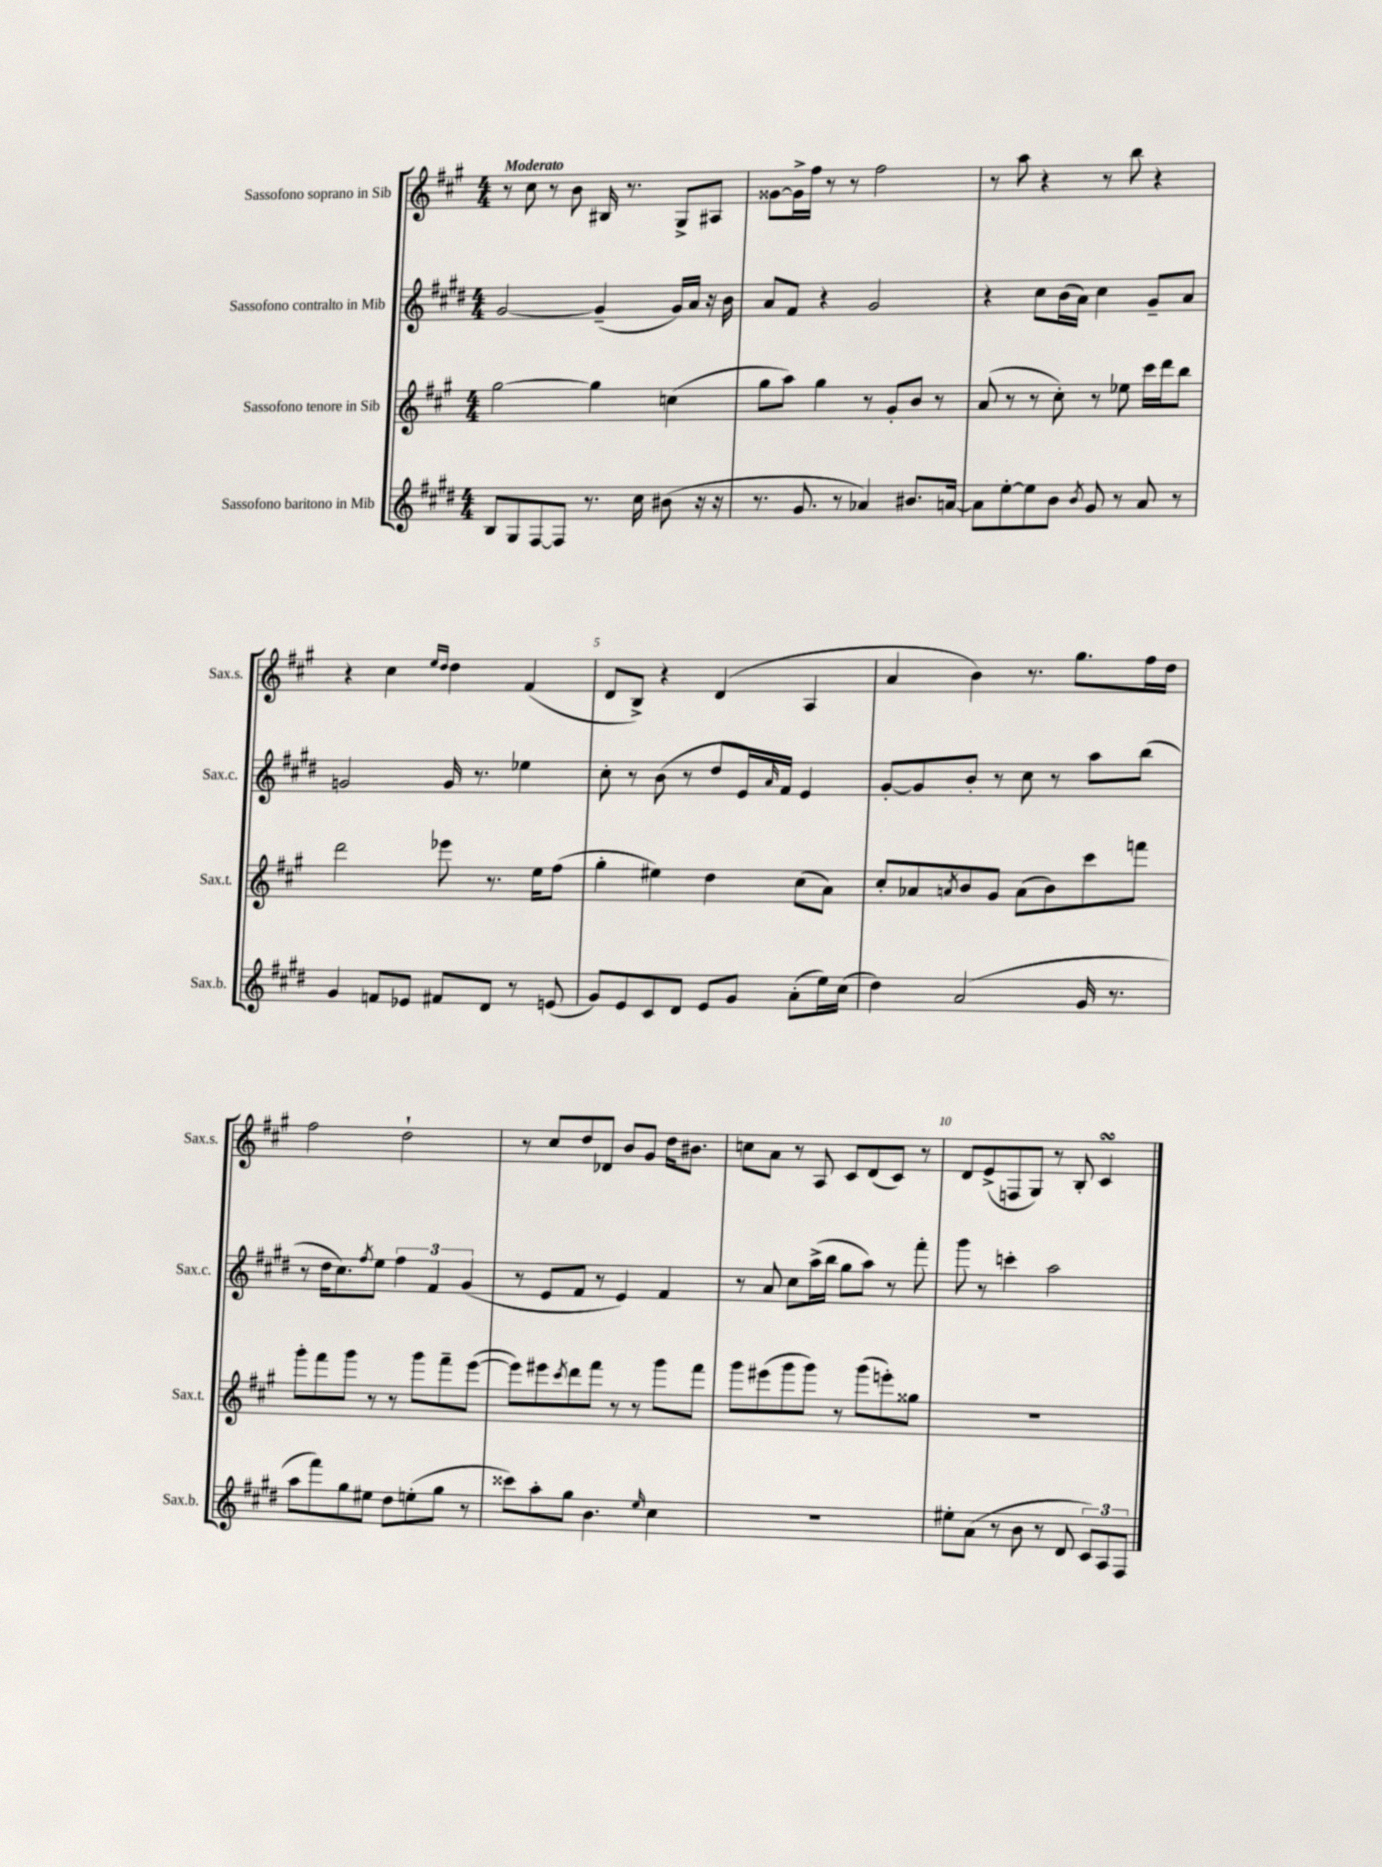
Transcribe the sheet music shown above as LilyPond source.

<<
\new StaffGroup <<
\new Staff = "s0" \with { instrumentName = "Sassofono soprano in Sib" shortInstrumentName = "Sax.s." } {
    \clef treble \key a \major \numericTimeSignature \time 4/4 \tempo "Moderato"
    r8 cis''8 r8 b'8 bis16 r8. gis8-> ais8 |
    gisis'8~ gisis'16-> fis''16 r8 r8 fis''2 |
    r8 a''8 r4 r8 b''8 r4 |
    r4 cis''4 \grace { e''16 d''16 } d''4 fis'4( |
    d'8 b8->) r4 d'4( a4 |
    a'4 b'4) r8. gis''8. fis''16 d''16 |
    fis''2 d''2-! |
    r8 cis''8 d''8 des'8 b'8 gis'8 d''16 bis'8. |
    c''8 a'8 r8 a8 cis'8 d'8( cis'8) r8 |
    d'8 e'8->( f8 gis8) r8 b8-. cis'4\turn \bar "|." |
}
\new Staff = "s1" \with { instrumentName = "Sassofono contralto in Mib" shortInstrumentName = "Sax.c." } {
    \clef treble \key e \major \numericTimeSignature \time 4/4
    gis'2~ gis'4--( gis'16) a'16 r16 b'16 |
    a'8 fis'8 r4 gis'2 |
    r4 cis''8 b'16( a'16) cis''4 gis'8-- a'8 |
    g'2 g'16 r8. ees''4 |
    cis''8-. r8 b'8( r8 dis''8 e'16) \grace { a'16 } fis'16 e'4 |
    gis'8~-. gis'8 b'8-. r8 cis''8 r8 a''8 b''8( |
    r8 dis''16 cis''8.) \acciaccatura { fis''8 } e''8 \tuplet 3/2 { fis''4 fis'4 gis'4( } |
    r8 e'8 fis'8 r8 e'4) fis'4 |
    r8 a'8 cis''8 a''16->( b''16 gis''8 a''8) r8 fis'''8-. |
    gis'''8 r8 c'''4-. a''2 \bar "|." |
}
\new Staff = "s2" \with { instrumentName = "Sassofono tenore in Sib" shortInstrumentName = "Sax.t." } {
    \clef treble \key a \major \numericTimeSignature \time 4/4
    gis''2~ gis''4 c''4( |
    gis''8 a''8) gis''4 r8 gis'8-. b'8 r8 |
    a'8( r8 r8 cis''8-.) r8 ees''8 cis'''16 d'''16 b''8 |
    d'''2 ees'''8 r8. e''16 fis''8( |
    gis''4-. eis''4) d''4 cis''8( a'8) |
    cis''8-. aes'8 \acciaccatura { a'8 } b'8 gis'8 a'8( b'8) cis'''8 f'''8 |
    gis'''8-. fis'''8 gis'''8 r8 r8 gis'''8 fis'''8-- e'''8~( |
    e'''8) eis'''8 \acciaccatura { cis'''8 } d'''8 fis'''8 r8 r8 gis'''8 fis'''8 |
    gis'''8 eis'''8( gis'''8 gis'''8) r8 gis'''8( e'''8-.) gisis''8 |
    R1 \bar "|." |
}
\new Staff = "s3" \with { instrumentName = "Sassofono baritono in Mib" shortInstrumentName = "Sax.b." } {
    \clef treble \key e \major \numericTimeSignature \time 4/4
    b8 gis8 fis8~ fis8 r8. cis''16 bis'8( r16 r16 |
    r8. gis'8. r8 aes'4) bis'8. a'16~ |
    a'8 e''8~-. e''8 b'8 \acciaccatura { b'8 } gis'8 r8 a'8 r8 |
    gis'4 f'8 ees'8 fis'8 dis'8 r8 e'8( |
    gis'8) e'8 cis'8 dis'8 e'8 gis'8 a'8-.( e''16) cis''16( |
    dis''4) a'2( gis'16 r8. |
    a''8 fis'''8) gis''8 eis''8 dis''8 e''8-.( gis''8 r8 |
    cisis'''8) a''8-. gis''8 b'4. \grace { e''16 } cis''4 |
    R1 |
    eis''8-. a'8( r8 b'8 r8 dis'8 \tuplet 3/2 { cis'8) a8 fis8 } \bar "|." |
}
>>
>>
\layout { \context { \Score \override BarNumber.break-visibility = ##(#f #t #t) barNumberVisibility = #(every-nth-bar-number-visible 5) } }
